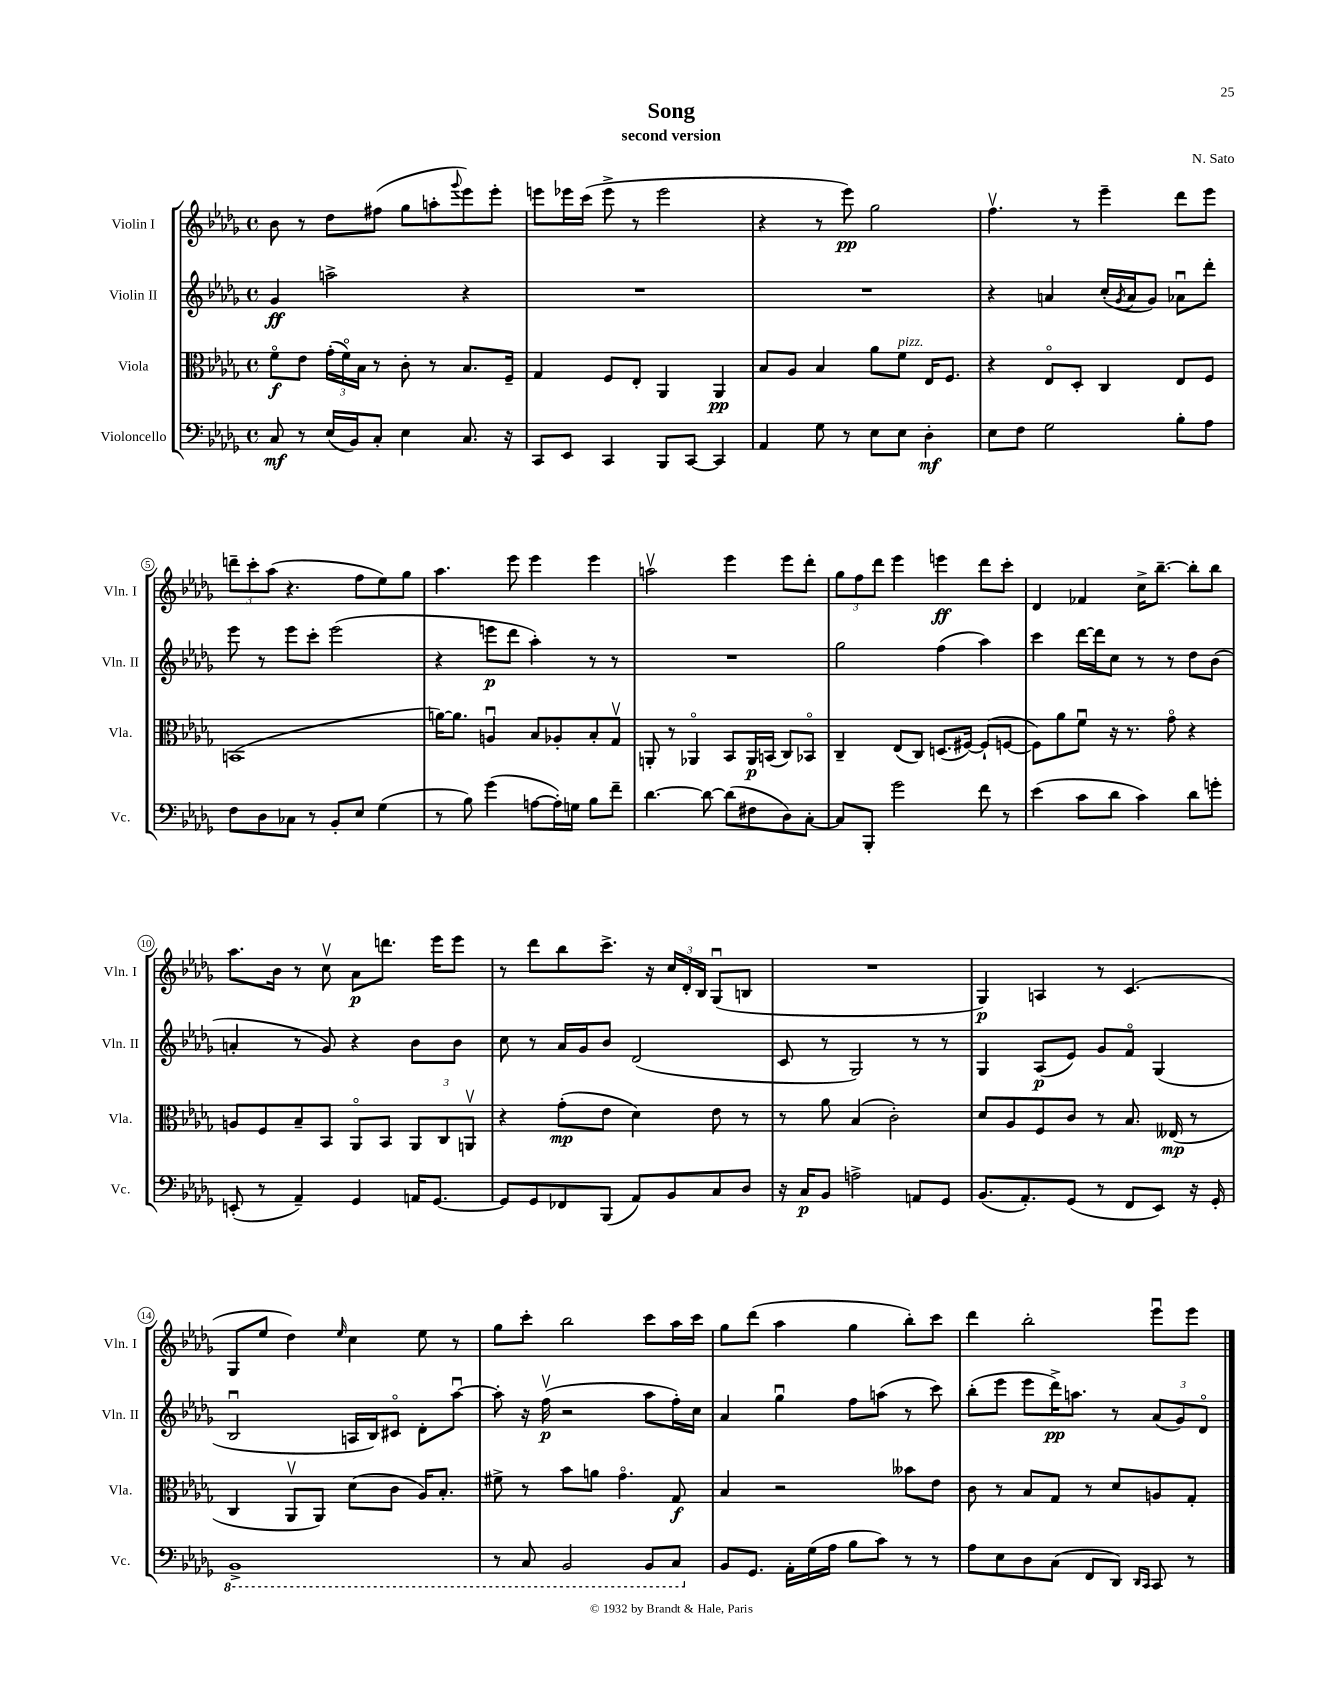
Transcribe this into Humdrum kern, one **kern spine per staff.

**kern	**kern	**kern	**kern
*staff4	*staff3	*staff2	*staff1
*clefF4	*clefC3	*clefG2	*clefG2
*k[b-e-a-d-g-]	*k[b-e-a-d-g-]	*k[b-e-a-d-g-]	*k[b-e-a-d-g-]
*M4/4	*M4/4	*M4/4	*M4/4
*met(c)	*met(c)	*met(c)	*met(c)
8C	8fo	4g-	8b-
8r	8e-	.	8r
(16E-	(24g-'	2aa^	8dd-
.	24fo)	.	.
16BB-)	.	.	.
.	24B-	.	.
8C'	8r	.	(8ff#
4E-	8c'	.	8gg-
.	8r	.	8aa'
.	.	.	8qqggg-
8.C	8.B-	4r	8eee-)
.	.	.	8eee-'
16r	16F~	.	.
=	=	=	=
8CC	4G-	1r	8eee
8EE-	.	.	16eee-
.	.	.	(16ccc
4CC	8F	.	8eee-^
.	8E-'	.	8r
8BBB-	4AA-	.	2eee-
[8CC	.	.	.
4CC]	4AA-	.	.
=	=	=	=
4AA-	8B-	1r	4r
.	8A-	.	.
8G-	4B-	.	8r
8r	.	.	8eee-)
8E-	8a-	.	2gg-
8E-	8f	.	.
4D-'	16E-	.	.
.	8.F	.	.
=	=	=	=
8E-	4r	4r	4.ffv
8F	.	.	.
2G-	8E-o	4a	.
.	8D-'	.	8r
.	4C	(16cc'	4eee-~
.	.	8qg-	.
.	.	16a	.
.	.	8g-)	.
8B-'	8E-	8a-u	8ddd-
8A-	8F	8ddd-'	8eee-
=	=	=	=
8F	(1BB	8eee-	12ddd~
.	.	.	12ccc'
8D-	.	8r	.
.	.	.	(12aa-
8C-	.	8eee-	4.r
8r	.	8ccc'	.
8BB-'	.	(2eee-	.
8E-	.	.	8ff
(4G-	.	.	8ee-)
.	.	.	8gg-
=	=	=	=
8r	[16a)	4r	4.aa-
.	8.a]	.	.
8B-)	.	.	.
(4g-	4Au	8eee	.
.	.	8ddd-	8eee-
[8A	8B-	4aa-')	4eee-
16A'])	8A-'	.	.
16G	.	.	.
8B-	8B-'	8r	4eee-
8f~	8G-v	8r	.
=	=	=	=
[4.d-	8AA'	1r	2aav
.	8r	.	.
.	4AA-o	.	.
8d-_	.	.	.
(8d-]	8BB-	.	4eee-
8F#	16AA-	.	.
.	(16BB	.	.
8D-)	8C)	.	8eee-
[8C'	8BB-o	.	8ddd-'
=	=	=	=
8C]	4C~	2gg-	12gg-
.	.	.	12ff
8BBB-'	.	.	.
.	.	.	12ddd-
2g-	(8E-	.	4eee-
.	8C)	.	.
.	(8.D	(4ff	4eee
.	[16F#)	.	.
8f	(8F#`]	4aa-)	8ddd-
8r	[8F	.	8ccc'
=	=	=	=
(4e-	8F])	4ccc	4d-
.	8a-	.	.
8c	8fu	[16ddd-	4f-
.	.	16ddd-]	.
8d-	16r	8cc	.
.	8.r	.	.
4c)	.	8r	16cc^
.	.	.	[8.bb-~
.	8g-o	8r	.
8d-	4r	8dd-	8bb-']
8g'	.	(8b-	8bb-
=	=	=	=
(8EE'	8A	4a'	8.aa-
8r	8F	.	.
.	.	.	16b-
4AA-~)	8B-~	8r	8r
.	8BB-	8g-)	8ccv
4GG-	8AA-o	4r	8a-
.	8BB-	.	8.ddd
16AA	12AA-	8b-	.
[8.GG-	.	.	16eee-
.	12C	.	.
.	.	8b-	8eee-
.	12AAv	.	.
=	=	=	=
8GG-]	4r	8cc	8r
8GG-	.	8r	8ddd-
8FF-	(8g-'	16a-	8bb-
.	.	16g-	.
(8BBB-	8e-	8b-	8.ccc^
8AA-)	4d-)	(2d-	.
.	.	.	16r
8BB-	.	.	24cc
.	.	.	24d-'
.	.	.	24B-
8C	8e-	.	(8G-u
8D-	8r	.	8B
=	=	=	=
16r	8r	8c	1r
16C	.	.	.
8BB-	8a-	8r	.
2A^	(4B-	2G-)	.
.	2c')	.	.
8AA	.	8r	.
8GG-	.	8r	.
=	=	=	=
(8.BB-	8d-	4G-	4G-)
.	8A-	.	.
8.AA-')	.	.	.
.	8F	(8A-	4A
(8GG-	8c	8e-)	.
8r	8r	8g-	8r
8FF	8.B-	8fo	(4.c
8EE-)	.	(4G-	.
.	(16E--	.	.
16r	8r	.	.
16GG-'	.	.	.
=	=	=	=
1BBB-^	4C	2B-u	8G-
.	.	.	8ee-
.	8AA-v	.	4dd-)
.	8AA-)	.	.
.	.	.	16qqee-
.	(8d-	16A	4cc
.	.	16B-)	.
.	8c	8c#o	.
.	16A-)	8d-'	8ee-
.	8.B-'	.	.
.	.	[8aa-u	8r
=	=	=	=
8r	8f#^	8aa-']	8gg-
8CC	8r	16r	8ccc'
.	.	(16ffv	.
2BBB-	8b-	2r	2bb-
.	8a	.	.
.	4.g-o	.	.
8BBB-	.	8aa-	8ccc
8CC	8G-	16ff')	16aa-
.	.	16cc	16ccc
=	=	=	=
8BB-	4B-	4a-	8gg-
8.GG-	.	.	(8ddd-
.	2r	4gg-u	4aa-
16AA-'	.	.	.
(16G-	.	.	.
16A-	.	.	.
8B-	.	8ff	4gg-
8c)	.	(8aa	.
8r	8b--	8r	8bb-')
8r	8e-	8ccc)	8ccc
=	=	=	=
8A-	8c	(8bb-'	4ddd-
8E-	8r	8eee-	.
8D-	8B-	8eee-	2bb-'
(8C	8G-	16ddd-^)	.
.	.	8.aa	.
8FF	8r	.	.
8DD-)	8d-	8r	.
16qqDD-	.	.	.
16qqCC	.	.	.
8CC	8A	(12a-	8eee-u
.	.	12g-)	.
8r	8G-'	.	8eee-
.	.	12d-o	.
==	==	==	==
*-	*-	*-	*-
